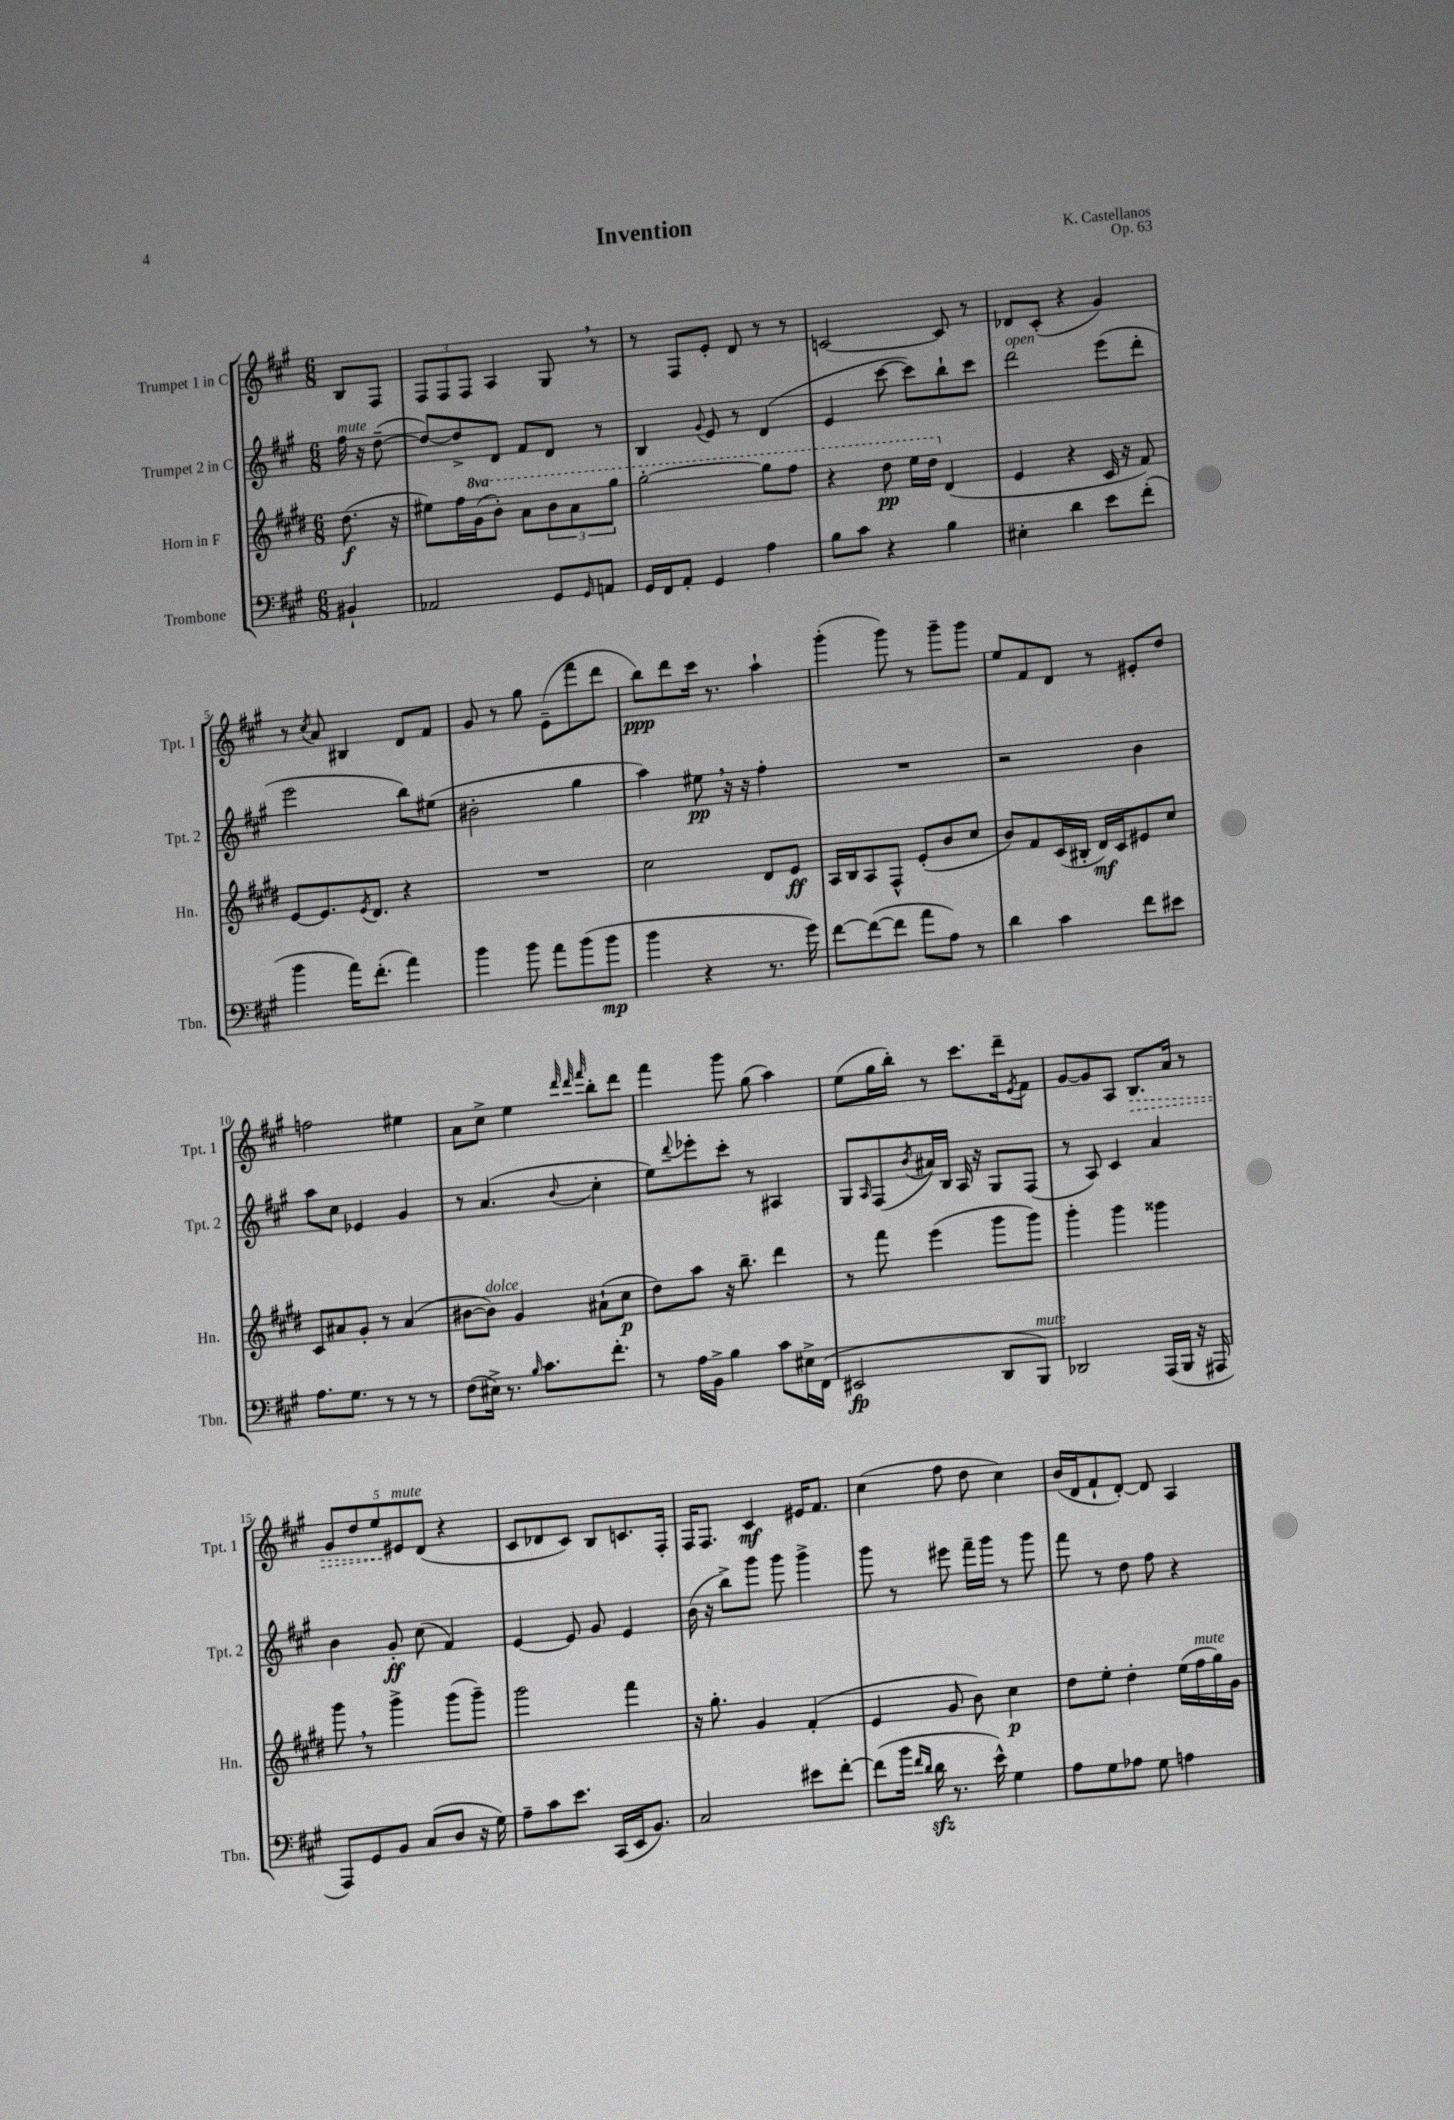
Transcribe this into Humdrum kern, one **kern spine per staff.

**kern	**dynam	**kern	**dynam	**kern	**dynam	**kern	**dynam
*part4	*part4	*part3	*part3	*part2	*part2	*part1	*part1
*staff4	*staff4	*staff3	*staff3	*staff2	*staff2	*staff1	*staff1
*I"Trombone	*	*I"Horn in F	*	*I"Trumpet 2 in C	*	*I"Trumpet 1 in C	*
*I'Tbn.	*	*I'Hn.	*	*I'Tpt. 2	*	*I'Tpt. 1	*
*clefF4	*	*clefG2	*	*clefG2	*	*clefG2	*
*k[f#c#g#]	*	*k[f#c#g#d#]	*	*k[f#c#g#]	*	*k[f#c#g#]	*
*M6/8	*	*M6/8	*	*M6/8	*	*M6/8	*
=	=	=	=	=	=	=	=
!	!	!	!	!LO:TX:a:i:t=mute	!	!	!
4BB#X`/	.	(8.dd#\	f	16ff#\	.	8B/L	.
.	.	.	.	16r	.	.	.
.	.	.	.	([8dd~\	.	8F#/J	.
.	.	16r	.	.	.	.	.
=1	=1	=1	=1	=1	=1	=1	=1
2AA-X/	.	8ee#X\L)	.	8dd/L_)	.	12F#/L	.
.	.	.	.	.	.	12F#/	.
.	.	16ff#\L	.	8dd^/]	.	.	.
.	.	.	.	.	.	12F#/J	.
*	*	*8va	*	*	*	*	*
.	.	(16gg#\J	.	.	.	.	.
.	.	8bb'\J)	.	8d/J	.	4A/	.
.	.	8aa\L	.	8f#/L	.	.	.
8GG#/L	.	12bb\	.	8d/J	.	8G#,/	.
.	.	12aa\	.	.	.	.	.
16qqGG#/	.	.	.	.	.	.	.
8AAn/J	.	.	.	8r	.	8r	.
.	.	12ggg#\J	.	.	.	.	.
=2	=2	=2	=2	=2	=2	=2	=2
16GG#/LL	.	[2ggg#'\	.	4B/	.	8r	.
16FF#/J	.	.	.	.	.	.	.
8AA'/J	.	.	.	.	.	8F#/L	.
.	.	.	.	8qqg#/	.	.	.
4GG#/	.	.	.	8e/	.	8e'/J	.
.	.	.	.	8r	.	8d/	.
4A\	.	8ggg#\L]	.	(4d/	.	8r	.
.	.	8fff#\J	.	.	.	8r	.
=3	=3	=3	=3	=3	=3	=3	=3
8B\L	.	4r	.	4e/	.	[2cn/	.
8c#\J	.	.	.	.	.	.	.
4r	.	8ddd#\	pp	[8ccc#\	.	.	.
.	.	16eee\LL	.	8ccc#\L])	.	.	.
.	.	16ddd#\JJ	.	.	.	.	.
*	*	*X8va	*	*	*	*	*
4B\	.	(4d#/	.	8bb`\	.	8c/]	.
.	.	.	.	8ccc#\J	.	8r	.
=4	=4	=4	=4	=4	=4	=4	=4
!	!	!	!	!LO:TX:a:i:t=open	!	!	!
4E#X'\	.	4e/	.	2ddd\	.	8d-X/L	.
.	.	.	.	.	.	(8c#'/J	.
4d\	.	4r	.	.	.	4r	.
8e\L	.	16c#/	.	(8eee\L	.	4g#/)	.
.	.	16r	.	.	.	.	.
(8f#'\J	.	8f#/)	.	8ddd'\J	.	.	.
!!LO:LB:g=z
=5	=5	=5	=5	=5	=5	=5	=5
4b\	.	[8e/L	.	2eee\	.	8r	.
.	.	.	.	.	.	8qcc#/	.
.	.	8.e/]	.	.	.	8a/	.
16a\KL)	.	.	.	.	.	4B#X/	.
.	.	8qe/	.	.	.	.	.
(8.f#'\J	.	8.d#/J	.	.	.	.	.
4a\)	.	4r	.	8bb\L)	.	8d/L	.
.	.	.	.	(8ee#X\J	.	8f#/J	.
=6	=6	=6	=6	=6	=6	=6	=6
4b\	.	2.r	.	2b#X'\	.	8g#/	.
.	.	.	.	.	.	8r	.
8b\	.	.	.	.	.	8gg#\	.
8a\L	.	.	.	.	.	(8e~\L	.
(8b\	.	.	.	4gg#\	.	8fff#\	.
8b\J	mp	.	.	.	.	8ddd\J	.
=7	=7	=7	=7	=7	=7	=7	=7
4b\	.	2cc#\	.	4aa\)	.	8bb\L)	ppp
.	.	.	.	.	.	8ddd\	.
4r	.	.	.	8ee#X,\	pp	16ccc#\Jk	.
.	.	.	.	.	.	8.r	.
.	.	.	.	16r	.	.	.
.	.	.	.	16r	.	.	.
8.r	.	8d#/L	.	4ff#'\	.	4aa`\	.
.	.	8e/J	ff	.	.	.	.
16g#\)	.	.	.	.	.	.	.
=8	=8	=8	=8	=8	=8	=8	=8
[8f#\L	.	16A/LL	.	2.r	.	(4ggg#'\	.
.	.	16B/J	.	.	.	.	.
(8f#\_	.	8A/	.	.	.	.	.
8f#\J]	.	8F#^^/J	.	.	.	8ggg#\)	.
8a\L	.	(8e'/L	.	.	.	8r	.
8A\J)	.	8b/	.	.	.	8ggg#~\L	.
8r	.	8cc#/J	.	.	.	8ggg#\J	.
=9	=9	=9	=9	=9	=9	=9	=9
4d\	.	8b/L)	.	2r	.	8ee/L	.
.	.	8f#/	.	.	.	8f#/	.
4c#\	.	(16c#/L	.	.	.	8d/J	.
.	.	16B#X'/JJ	.	.	.	.	.
.	.	16d#/LL)	mf	.	.	8r	.
.	.	16c#/J	.	.	.	.	.
8f#\L	.	8e#X/	.	4b\	.	8e#X'/L	.
8e#X\J	.	8cc#/J	.	.	.	8dd/J	.
!!LO:LB:g=z
=10	=10	=10	=10	=10	=10	=10	=10
8.A\L	.	8c#/L	.	8aa\L	.	2ffn\	.
.	.	8a#X/	.	8cc#\J	.	.	.
8.G#\J	.	.	.	.	.	.	.
.	.	8g#'/J	.	4e-X/	.	.	.
8r	.	8r	.	.	.	.	.
8r	.	(4a#/	.	4g#/	.	4ee#X\	.
8r	.	.	.	.	.	.	.
=11	=11	=11	=11	=11	=11	=11	=11
(8F#\L	.	[8b#X\L	.	8r	.	8a\L	.
!	!	!LO:TX:a:i:t=dolce	!	!	!	!	!
16E#X^\Jk)	.	8b#\J])	.	(4.a/	.	8cc#^\J	.
8.r	.	.	.	.	.	.	.
.	.	4g#/	.	.	.	4ee\	.
16qqB/	.	.	.	.	.	.	.
8.c#\L	.	.	.	.	.	.	.
.	.	.	.	.	.	32qqddd/	.
.	.	.	.	.	.	32qqddd/	.
.	.	.	.	8qqb/	.	32qqfff#/	.
.	.	(8a#X`\L	.	4cc#'\	.	8bb'\L	.
8.f#'\J	.	.	.	.	.	.	.
.	.	8cc#\J	p	.	.	8ddd\J	.
=12	=12	=12	=12	=12	=12	=12	=12
8r	.	8dd#\L)	.	8ee\L)	.	4fff#\	.
.	.	.	.	8qqddd/	.	.	.
16A\LL	.	8aa\J	.	8eee-X'\	.	.	.
16BB^\JJ	.	.	.	.	.	.	.
4B\	.	16r	.	8ccc#'\J	.	8ggg#\	.
.	.	8.bb~\	.	.	.	.	.
.	.	.	.	8r	.	(8gg#\	.
8c#\L	.	4ddd#\	.	4A#X/	.	4aa\)	.
16E#X^\L	.	.	.	.	.	.	.
(16FF#\JJ	.	.	.	.	.	.	.
=13	=13	=13	=13	=13	=13	=13	=13
2EE#X/	fp	8r	.	8G#/L	.	(8ee\L	.
.	.	.	.	16qqA/	.	.	.
.	.	8fff#\	.	(8F#/	.	16gg#\L	.
.	.	.	.	.	.	16bb'\JJ)	.
.	.	.	.	8qb/	.	.	.
.	.	(4eee\	.	16a#X/L)	.	8r	.
.	.	.	.	16B/JJ	.	.	.
.	.	.	.	16A/	.	8.ccc#\L	.
.	.	.	.	16r	.	.	.
8DD/L	.	8ggg#\L	.	8G#/L	.	.	.
.	.	.	.	.	.	16ddd~\k	.
.	.	.	.	.	.	8qe/	.
!LO:TX:a:i:t=mute	!	!	!	!	!	!	!
8BBB/J)	.	8ggg#\J)	.	(8F#/J	.	8f#\J	.
=14	=14	=14	=14	=14	=14	=14	=14
2DD-X/	.	4ggg#'\	.	8r	.	[8g#/L	.
.	.	.	.	8A/)	.	8g#/]	.
.	.	4ggg#\	.	4c#/	.	8A/J	.
!	!	!	!	!	!	!	!LO:HP:b
.	.	.	.	.	.	8.B/L	>
(16AAA/LL	.	4ggg##X\	.	4a/	.	.	.
16BBB/JJ	.	.	.	.	.	16a/Jk	.
16r	.	.	.	.	.	8r	.
16AAA#X/	.	.	.	.	.	.	.
!!LO:LB:g=z
=15	=15	=15	=15	=15	=15	=15	=15
8AAA/L)	.	8ggg#,\	.	4b\	.	10g#/L	.
.	.	.	.	.	.	10dd/	.
8GG#/	.	8r	.	.	.	.	.
.	.	.	.	.	.	10ee/	.
8BB/J	.	4ggg#^\	.	8g#'/	ff	.	.
!	!	!	!	!	!	!LO:TX:a:i:t=mute	!
.	.	.	.	.	.	10e#X/	]
(8C#/L	.	.	.	(8cc#\	.	.	.
.	.	.	.	.	.	(10d/J	.
8D/J	.	(8ggg#\L	.	4f#/)	.	4r	.
16r	.	8ggg#~\J)	.	.	.	.	.
16G#\)	.	.	.	.	.	.	.
=16	=16	=16	=16	=16	=16	=16	=16
8A~\L	.	2ggg#\	.	[4e/	.	8c#/L	.
8c#\	.	.	.	.	.	8d-X/	.
8.e\J	.	.	.	8e/]	.	8c#/J)	.
.	.	.	.	8g#/	.	8B/L	.
(16CC#/LL	.	.	.	.	.	.	.
16EE/J	.	4fff#\	.	4e/	.	8.cn/	.
8.BB/J)	.	.	.	.	.	.	.
.	.	.	.	.	.	16F#'/Jk	.
=17	=17	=17	=17	=17	=17	=17	=17
2C#/	.	16r	.	(16b\	.	16F#/KL	.
.	.	8.gg#'\	.	16r	.	8.F#/J	.
.	.	.	.	8bb^\L)	.	.	.
.	.	4g#/	.	8ggg#\J	.	4c#/	mf
.	.	.	.	8ggg#\	.	.	.
8e#X\L	.	(4f#'/	.	4ggg#^\	.	16e#X/KL	.
.	.	.	.	.	.	8.f#/J	.
[8f#'\J	.	.	.	.	.	.	.
=18	=18	=18	=18	=18	=18	=18	=18
(8f#\L]	.	4e/	.	8ggg#\	.	(4cc#\	.
16b\Jk	.	.	.	8r	.	.	.
16qqf#/LL	.	.	.	.	.	.	.
16qqd/JJ	.	.	.	.	.	.	.
16dzz\	.	.	.	.	.	.	.
8.r	.	8g#/	.	8eee#X\	.	8ff#\	.
.	.	8b\)	.	16fff#~\LL	.	8dd\	.
16e^^\)	.	.	.	16ggg#\JJ	.	.	.
4G#\	.	4cc#\	p	8r	.	4cc#\)	.
.	.	.	.	8ggg#\	.	.	.
=19	=19	=19	=19	=19	=19	=19	=19
8A\L	.	8dd#\L	.	8fff#\	.	(16b/LL	.
.	.	.	.	.	.	16d/J	.
8G#\	.	8ee'\J	.	8r	.	8f#`/	.
8A-X\J	.	4dd#'\	.	8dd\	.	[8d'/J)	.
8G#\	.	.	.	8ff#\	.	8d/]	.
4An\	.	(16ee\LL	.	4r	.	4A/	.
!	!	!LO:TX:a:i:t=mute	!	!	!	!	!
.	.	16ff#\	.	.	.	.	.
.	.	16gg#\)	.	.	.	.	.
.	.	16g#\JJ	.	.	.	.	.
==	==	==	==	==	==	==	==
*-	*-	*-	*-	*-	*-	*-	*-
